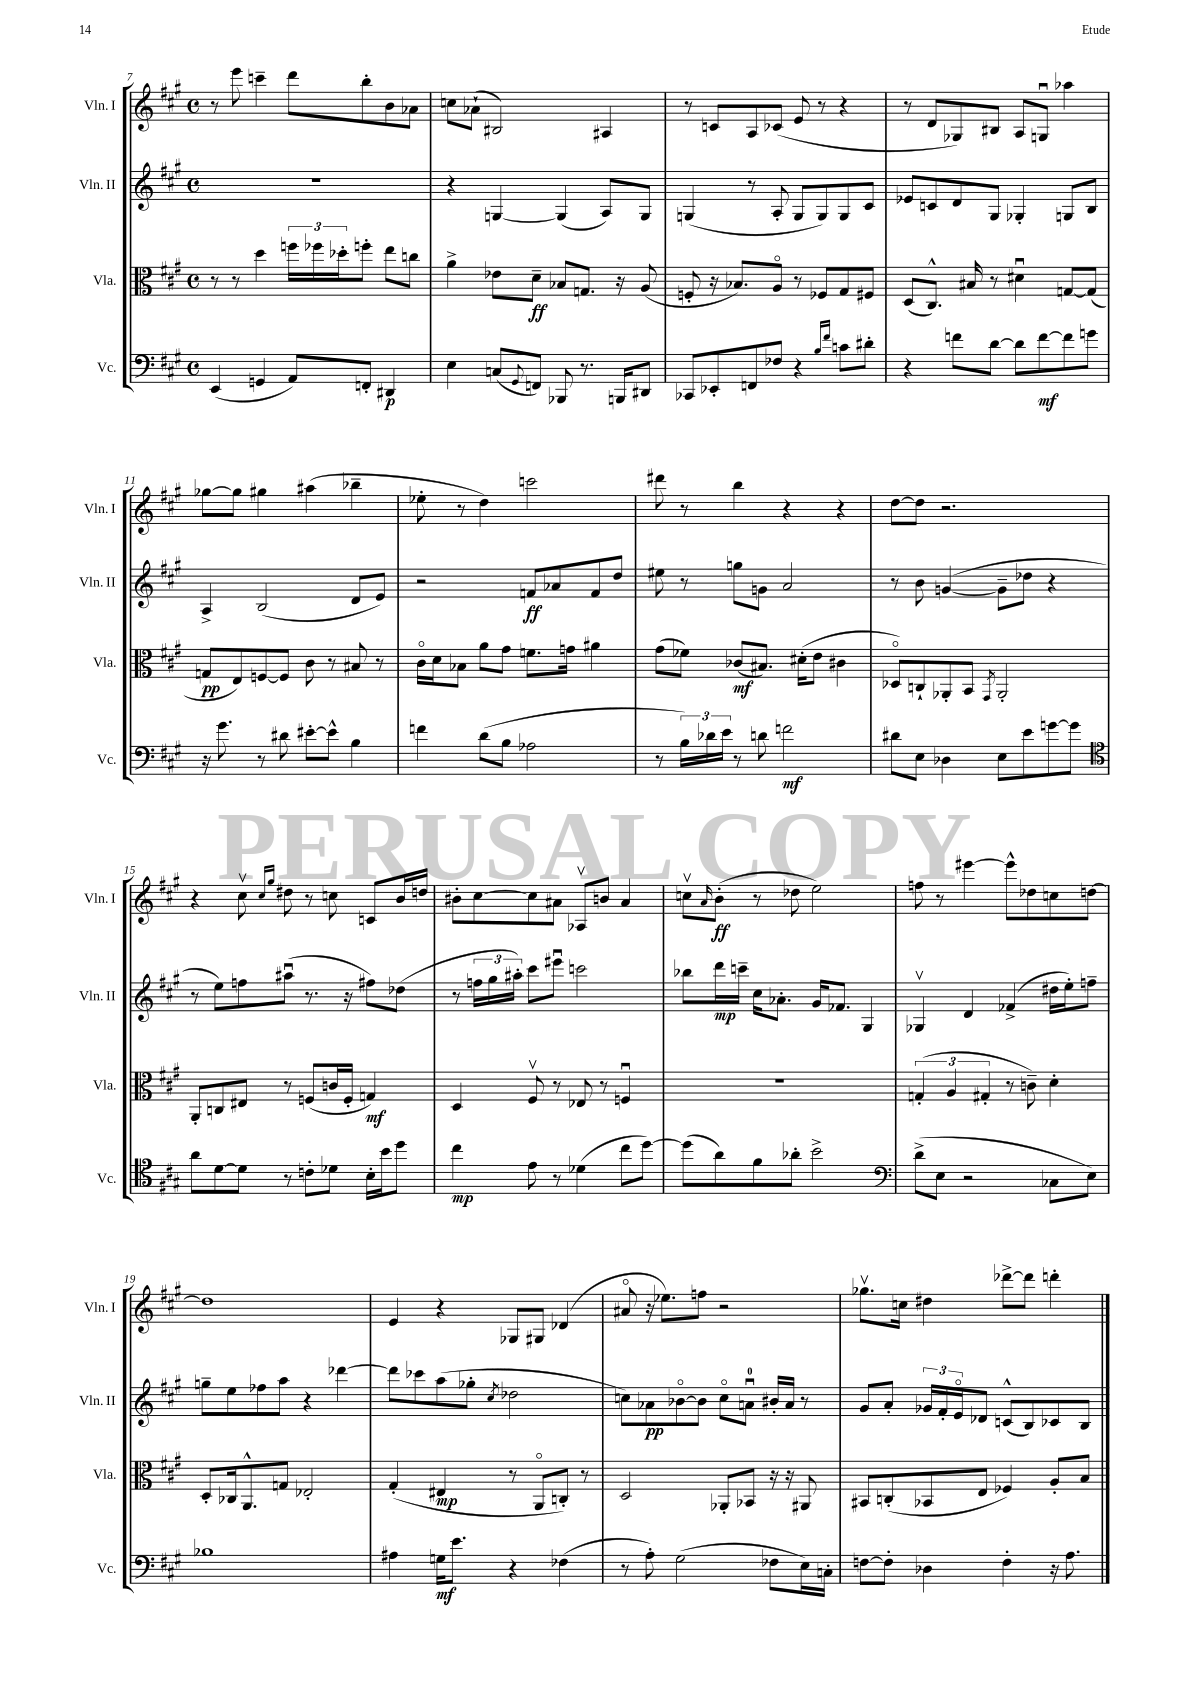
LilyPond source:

<<
\new StaffGroup <<
\new Staff = "s0" \with { instrumentName = "Vln. I" shortInstrumentName = "Vln. I" } {
    \clef treble \key a \major \defaultTimeSignature \time 4/4
    r8 e'''8 c'''4-- d'''8 b''8-. b'8 aes'8 |
    c''8 aes'8-!( bis2) ais4 |
    r8 c'8 a8 ces'8( e'8 r8 r4 |
    r8 d'8 ges8) bis8 a8 g8\downbow aes''4 |
    ges''8~ ges''8 gis''4 ais''4( bes''4-- |
    ees''8-. r8 d''4) c'''2 |
    dis'''8 r8 b''4 r4 r4 |
    d''8~ d''8 r2. |
    r4 cis''8\upbow \grace { cis''16 gis''16 } dis''8 r8 c''8 c'8 b'16 d''16 |
    bis'8-. cis''8~ cis''8 ais'8 aes8\upbow b'8 ais'4 |
    c''8\upbow \grace { a'16 } b'8-.\ff( r8 des''8 e''2) |
    f''8 r8 eis'''4~ eis'''8-^ des''8 c''8 d''8~ |
    d''1 |
    e'4 r4 ges8 gis8 des'4( |
    ais'8\flageolet r16 ees''8.) f''8 r2 |
    ges''8.\upbow c''16 dis''4 des'''8~-> des'''8 d'''4-. \bar "|." |
}
\new Staff = "s1" \with { instrumentName = "Vln. II" shortInstrumentName = "Vln. II" } {
    \clef treble \key a \major \defaultTimeSignature \time 4/4
    r1 |
    r4 g4~ g4( a8) g8 |
    g4( r8 a8-. g8 g8) g8 cis'8 |
    ees'8 c'8 d'8 gis8 ges4-. g8 b8 |
    a4-> b2( d'8 e'8) |
    r2 f'8\ff aes'8 f'8 d''8 |
    eis''8 r8 g''8 g'8 a'2 |
    r8 b'8 g'4~( g'8-- des''8 r4 |
    r8 e''8) f''8 ais''8\downbow( r8. r16 fis''8) des''8( |
    r8 \tuplet 3/2 { f''16 gis''16 ais''16-.) } cis'''8 eis'''8\downbow c'''2 |
    bes''8 d'''16\mp c'''16-- cis''16 aes'8.-. gis'16 fes'8. gis4 |
    ges4\upbow d'4 fes'4->( dis''16 e''16-.) f''8-- |
    g''8-- e''8 fes''8 a''8 r4 des'''4~ |
    des'''8 ces'''8 a''8( ges''8-. \acciaccatura { cis''8 } des''2 |
    c''8) aes'8\pp bes'8~\flageolet bes'8 c''8\flageolet a'8-0\downbow bis'16-. a'16 r8 |
    gis'8 a'8-. \tuplet 3/2 { ges'16 fis'16-. e'16\flageolet } des'8 c'8-^( b8) ces'8 b8 \bar "|." |
}
\new Staff = "s2" \with { instrumentName = "Vla." shortInstrumentName = "Vla." } {
    \clef alto \key a \major \defaultTimeSignature \time 4/4
    r8 r8 d''4 \tuplet 3/2 { f''16 fes''16 des''16-. } f''8-. e''8 c''8 |
    a'4-> ees'8 d'8--\ff bes8 g8. r16 a8( |
    f8-. r16 bes8.) a8\flageolet r8 fes8 gis8 fis8 |
    d8( cis8.-^) bis16 r8 dis'4\downbow g8~ g8( |
    g8\pp e8) f8~ f8 cis'8 r8 bis8 r8 |
    cis'16\flageolet d'16 bes8 a'8 gis'8 f'8. g'16 ais'4 |
    gis'8( fes'8) ces'8\mf( bis8.) dis'16-.( e'8 cis'4 |
    des8\flageolet) c8-! aes,8-. b,8 \acciaccatura { gis,8 } aes,2-. |
    a,8-. c8 eis8 r8 f8( c'16 f16-. g4\mf) |
    d4 fis8\upbow r8 ees8 r8 f4\downbow |
    R1 |
    \tuplet 3/2 { g4-.( a4 gis4-. } r8 c'8--) d'4-. |
    d8-. ces16 a,8.-^ g8 ees2-. |
    gis4-.( eis4\mp r8 a,8\flageolet c8-.) r8 |
    d2 aes,8-. bes,8 r16 r16 ais,8 |
    bis,8 c8-.( bes,8 e8 fes4) a8-. b8 \bar "|." |
}
\new Staff = "s3" \with { instrumentName = "Vc." shortInstrumentName = "Vc." } {
    \clef bass \key a \major \defaultTimeSignature \time 4/4
    e,4( g,4 a,8) f,8-. dis,4\p |
    e4 c8( \appoggiatura { gis,8 } f,8) bes,,8 r8. b,,16 dis,8 |
    ces,8 ees,8-. f,8 fes8 r4 \grace { b16 fis'16 } c'8 dis'8-. |
    r4 f'8 d'8~ d'8 f'8~\mf f'8 g'8 |
    r16 gis'8. r8 dis'8 eis'8~-. eis'8-^ b4 |
    f'4 d'8( b8 aes2 |
    r8 \tuplet 3/2 { b16) des'16 e'16 } r8 d'8 f'2\mf |
    dis'8 e8 des4 e8 e'8 g'8~ g'8 |
    \clef tenor a'8 d'8~ d'8 r8 c'8-. des'8 b16-. b'16 d''8 |
    cis''4\mp e'8 r8 des'4( cis''8 d''8~) |
    d''8( a'8) fis'8 aes'8-. b'2-> |
    \clef bass d'8->( e8 r2 ces8 e8) |
    bes1 |
    ais4 g16\mf e'8. r4 fes4( |
    r8 a8-.) gis2( fes8 e16) c16-. |
    f8~ f8-. des4 f4-. r16 a8. \bar "|." |
}
>>
>>
\layout { \context { \Score currentBarNumber = #7 } }
